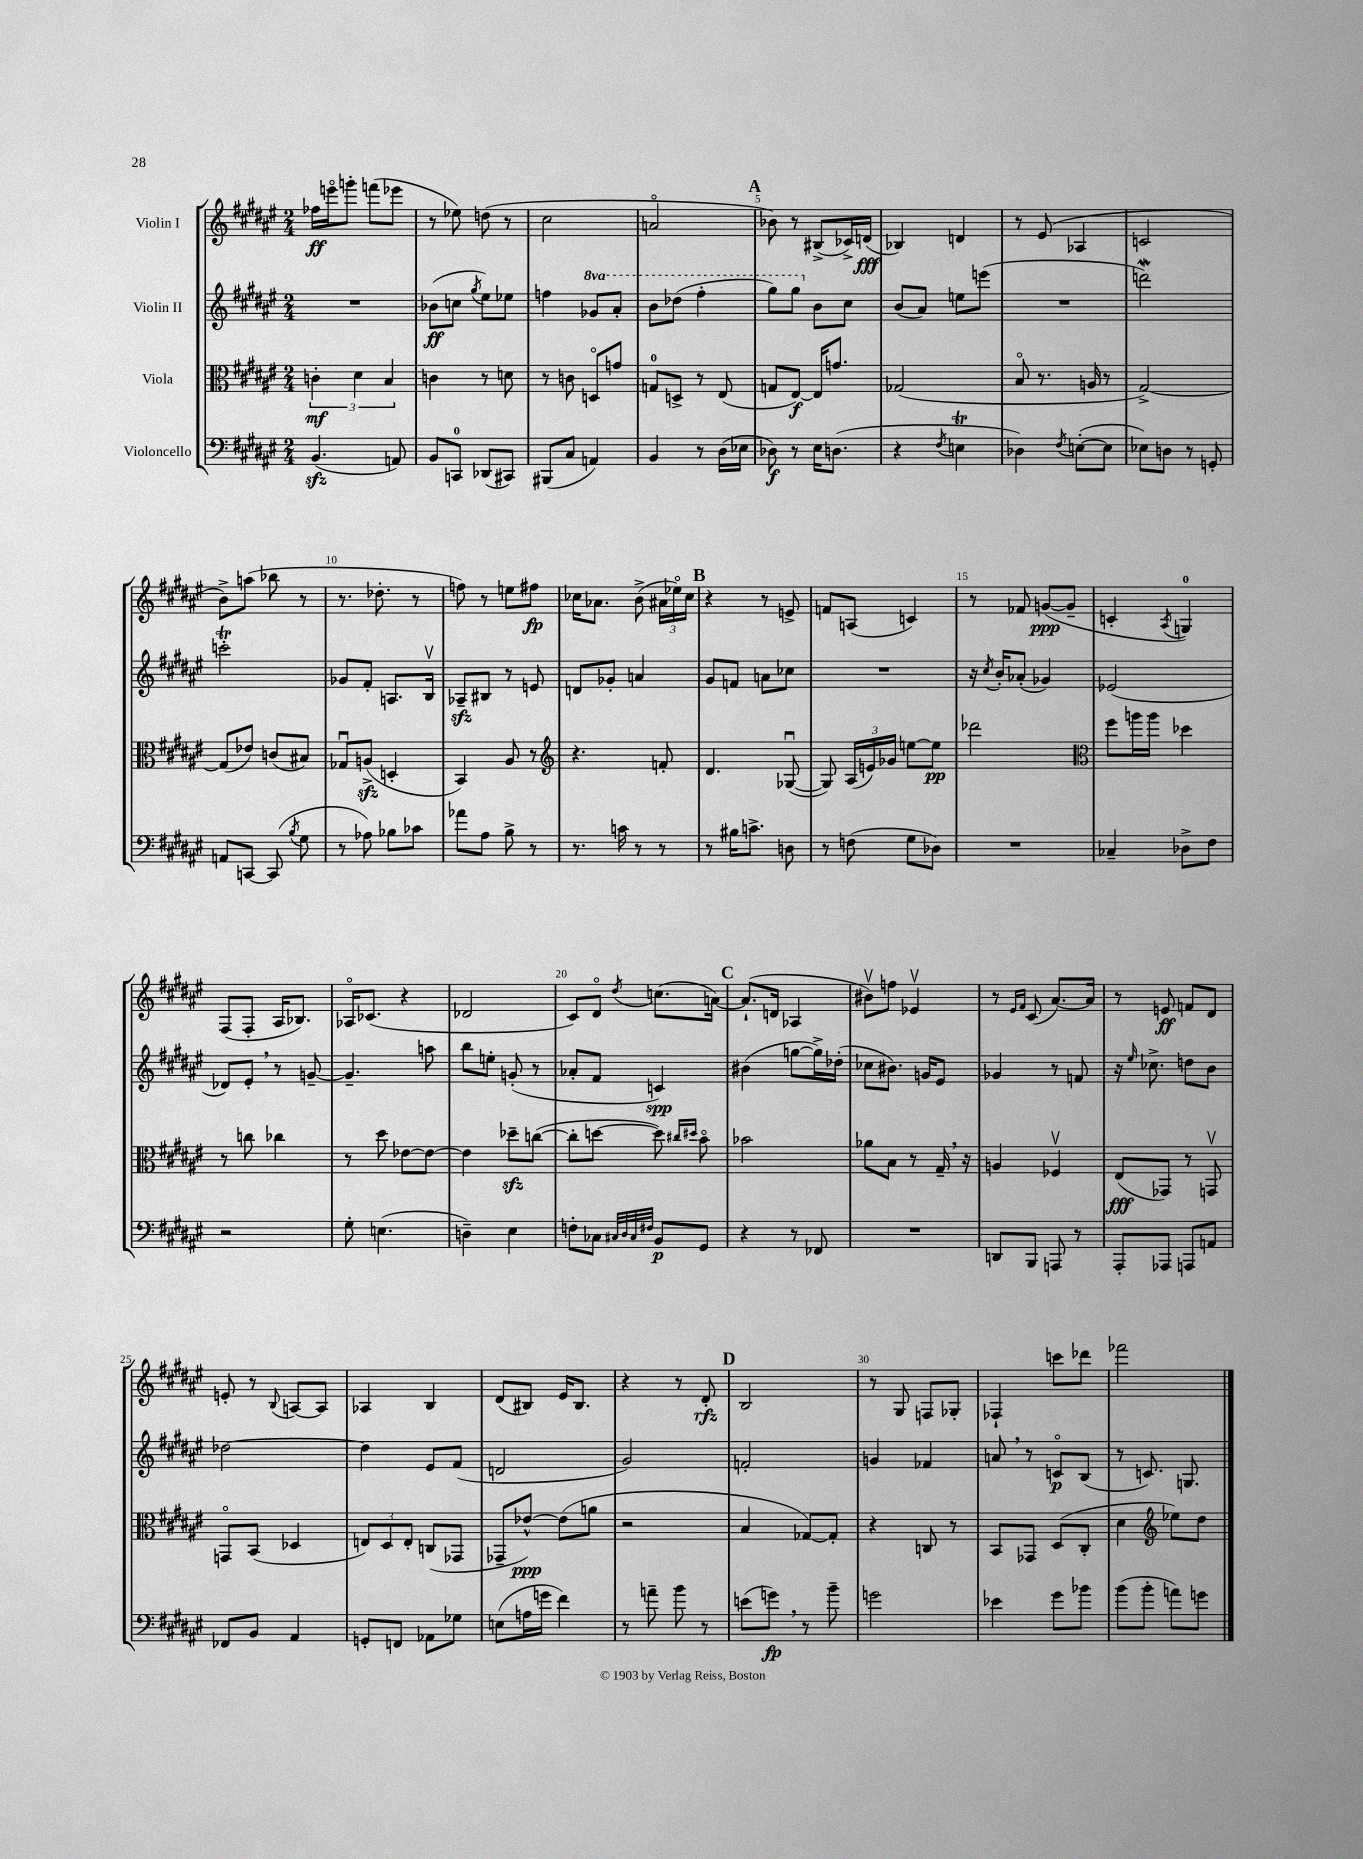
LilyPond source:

<<
\new StaffGroup <<
\new Staff = "s0" \with { instrumentName = "Violin I" } {
    \clef treble \key fis \major \numericTimeSignature \time 2/4
    \autoBeamOff fes''16[\ff e'''16\flageolet g'''8]-. f'''8[( ees'''8] |
    r8 ees''8) d''8( r8 |
    cis''2 |
    a'2\flageolet |
    \mark \markup { \bold "A" } bes'8) r8 bis8[->( ces'16->) d'16]\fff( |
    bes4) d'4 |
    r8 eis'8( aes4 |
    c'2 |
    b'8[->) a''8]( bes''8 r8 |
    r8. des''8.-. r8 |
    f''8) r8 e''8[ fis''8]\fp |
    ces''16[ aes'8.] b'8->( \tuplet 3/2 { ais'16[ ees''16\flageolet) ces''16] } |
    \mark \markup { \bold "B" } r4 r8 e'8-> |
    f'8[ a8]( c'4) |
    r8 fes'8 g'8[~\ppp( g'8]-- |
    c'4-. \acciaccatura { ais8 } g4-0) |
    fis8[( fis8]-. ais16[ bes8.]) |
    aes16[\flageolet ces'8.]( r4 |
    des'2 |
    cis'8[) dis'8]\flageolet \acciaccatura { dis''8 } c''8.[( a'16]~) |
    \mark \markup { \bold "C" } a'8.[-!( d'16] aes4 |
    bis'8[\upbow) f''8] ees'4\upbow |
    r8 \grace { eis'16[ fis'16] } cis'8( ais'8.[~) ais'16] |
    r8 e'8\ff f'8[ dis'8] |
    e'8-. r8 \appoggiatura { b8 } a8[~ a8] |
    aes4 b4 |
    dis'8[( bis8]) eis'16[ bis8.] |
    r4 r8 dis'8-.\rfz |
    \mark \markup { \bold "D" } b2 |
    r8 gis8 f8[ ges8]-. |
    fes4-! c'''8[ des'''8] |
    fes'''2 \bar "|." |
}
\new Staff = "s1" \with { instrumentName = "Violin II" } {
    \clef treble \key fis \major \numericTimeSignature \time 2/4 \set Staff.ottavationMarkups = #ottavation-simple-ordinals
    \autoBeamOff R2 |
    bes'8[\ff( c''8] \acciaccatura { gis''8 } eis''8[) ees''8] |
    f''4 \ottava #1 ges''8[ ais''8]-. |
    b''8[ des'''8]( fis'''4-. |
    \mark \markup { \bold "A" } gis'''8[) gis'''8] \ottava #0 b'8[ cis''8] |
    b'8[( ais'8]) e''8[ e'''8]( |
    R2 |
    d'''2\mordent) |
    c'''2-.\trill |
    ges'8[ fis'8]-. a8.[ b16]\upbow |
    aes8[--\sfz bis8] r8 e'8 |
    d'8[ ges'8]-. a'4 |
    \mark \markup { \bold "B" } gis'8[ f'8] a'8[ ces''8] |
    R2 |
    r16 \acciaccatura { cis''8 } b'16[-. aes'8]-.( ges'4) |
    ees'2( |
    des'8[) eis'8]-. \breathe r8 g'8~-- |
    g'4.-- a''8 |
    b''8[ e''8]-. g'8-.( r8 |
    aes'8[-. fis'8] c'4\spp) |
    \mark \markup { \bold "C" } bis'4( g''8[~ g''16->) des''16]-.( |
    ces''8[ bis'8.]) g'16[ eis'8] |
    ges'4 r8 f'8 |
    r16 \grace { eis''16 } ces''8.-> d''8[ b'8] |
    des''2~ |
    des''4 eis'8[ fis'8]( |
    d'2 |
    gis'2) |
    \mark \markup { \bold "D" } f'2-. |
    g'4 fes'4 |
    a'8 \breathe r8 c'8[\flageolet\p b8]( |
    r8 c'8.) g8. \bar "|." |
}
\new Staff = "s2" \with { instrumentName = "Viola" } {
    \clef alto \key fis \major \numericTimeSignature \time 2/4
    \autoBeamOff \tuplet 3/2 { c'4-.\mf dis'4 b4 } |
    c'4 r8 d'8 |
    r8 c'8 d8[\flageolet g'8] |
    g8[-0 d8]-> r8 eis8( |
    \mark \markup { \bold "A" } g8[ eis8]~\f) eis16[ g'8.] |
    ges2( |
    b8\flageolet r8. a16 r8 |
    gis2~->) |
    gis8[( ees'8]) c'8[( bis8]) |
    ges8[\downbow a8]->\sfz( d4-. |
    b,4) ais8 r8 |
    \clef treble r4. f'8-. |
    \mark \markup { \bold "B" } dis'4. ges8~\downbow( |
    ges8) \tuplet 3/2 { ais16[( e'16) ges'16] } e''8[~ e''8]\pp |
    des'''2 |
    \clef alto fis''8[ a''16 a''16] des''4 |
    r8 c''8 ces''4 |
    r8 dis''8 ees'8[~ ees'8]~ |
    ees'4 des''8[--\sfz c''8]~( |
    c''8[-. d''8]~ d''8) \grace { cis''16[ dis''16] } b'8\flageolet |
    \mark \markup { \bold "C" } bes'2 |
    aes'8[ b8] r8 gis16-- \breathe r16 |
    a4 fes4\upbow |
    eis8[\fff( ges,8]) r8 g,8\upbow |
    g,8[\flageolet b,8]( des4 |
    \tuplet 3/2 { e8[) dis8 e8]-. } c8[( ges,8] |
    ges,8[-- ees'8]~-^\ppp) ees'8[( a'8] |
    r2 |
    \mark \markup { \bold "D" } b4 ges8[~) ges8]-. |
    r4 c8 r8 |
    b,8[ ges,8] dis8[( cis8]-. |
    dis'4 \clef treble ees''8[) dis''8] \bar "|." |
}
\new Staff = "s3" \with { instrumentName = "Violoncello" } {
    \clef bass \key fis \major \numericTimeSignature \time 2/4
    \autoBeamOff b,4.\sfz( a,8) |
    b,8[ c,8]-0 des,8[( cis,8]) |
    bis,,8[( cis8] a,4) |
    b,4 r8 dis16[( ees16] |
    \mark \markup { \bold "A" } des8\f) r8 eis16[ d8.]( |
    r4 \acciaccatura { fis8 } e4\trill |
    des4) \acciaccatura { fis8 } e8[~-.( e8] |
    ees8[) d8] r8 g,8-. |
    a,8[ c,8]~ c,8( \acciaccatura { b8 } gis8 |
    r8 aes8) bes8[ ces'8] |
    aes'8[ ais8] b8-> r8 |
    r8. c'16 r8 r8 |
    \mark \markup { \bold "B" } r8 bis16[ c'8.]-> d8 |
    r8 f8( gis8[ des8]) |
    R2 |
    ces4-- des8[-> fis8] |
    r2 |
    gis8-. e4.( |
    d4--) eis4 |
    f8[-. ces8] \grace { cis32[ dis32 cis32 fis32] } b,8[\p gis,8] |
    \mark \markup { \bold "C" } r4 r8 fes,8 |
    R2 |
    d,8[ b,,8] a,,8 r8 |
    ais,,8[-. aes,,8] a,,8[ a,8] |
    fes,8[ b,8] ais,4 |
    g,8[-. f,8] aes,8[ ges8] |
    e8[( a16 g'16] fis'4) |
    r8 a'8-- b'8 r8 |
    \mark \markup { \bold "D" } e'8[( g'8]\fp) \breathe r8 b'8-- |
    g'2 |
    ees'4 gis'8[ bes'8] |
    b'8[( b'8]-. a'8[) g'8] \bar "|." |
}
>>
>>
\layout { \context { \Score \override BarNumber.break-visibility = ##(#f #t #t) barNumberVisibility = #(every-nth-bar-number-visible 5) } }
